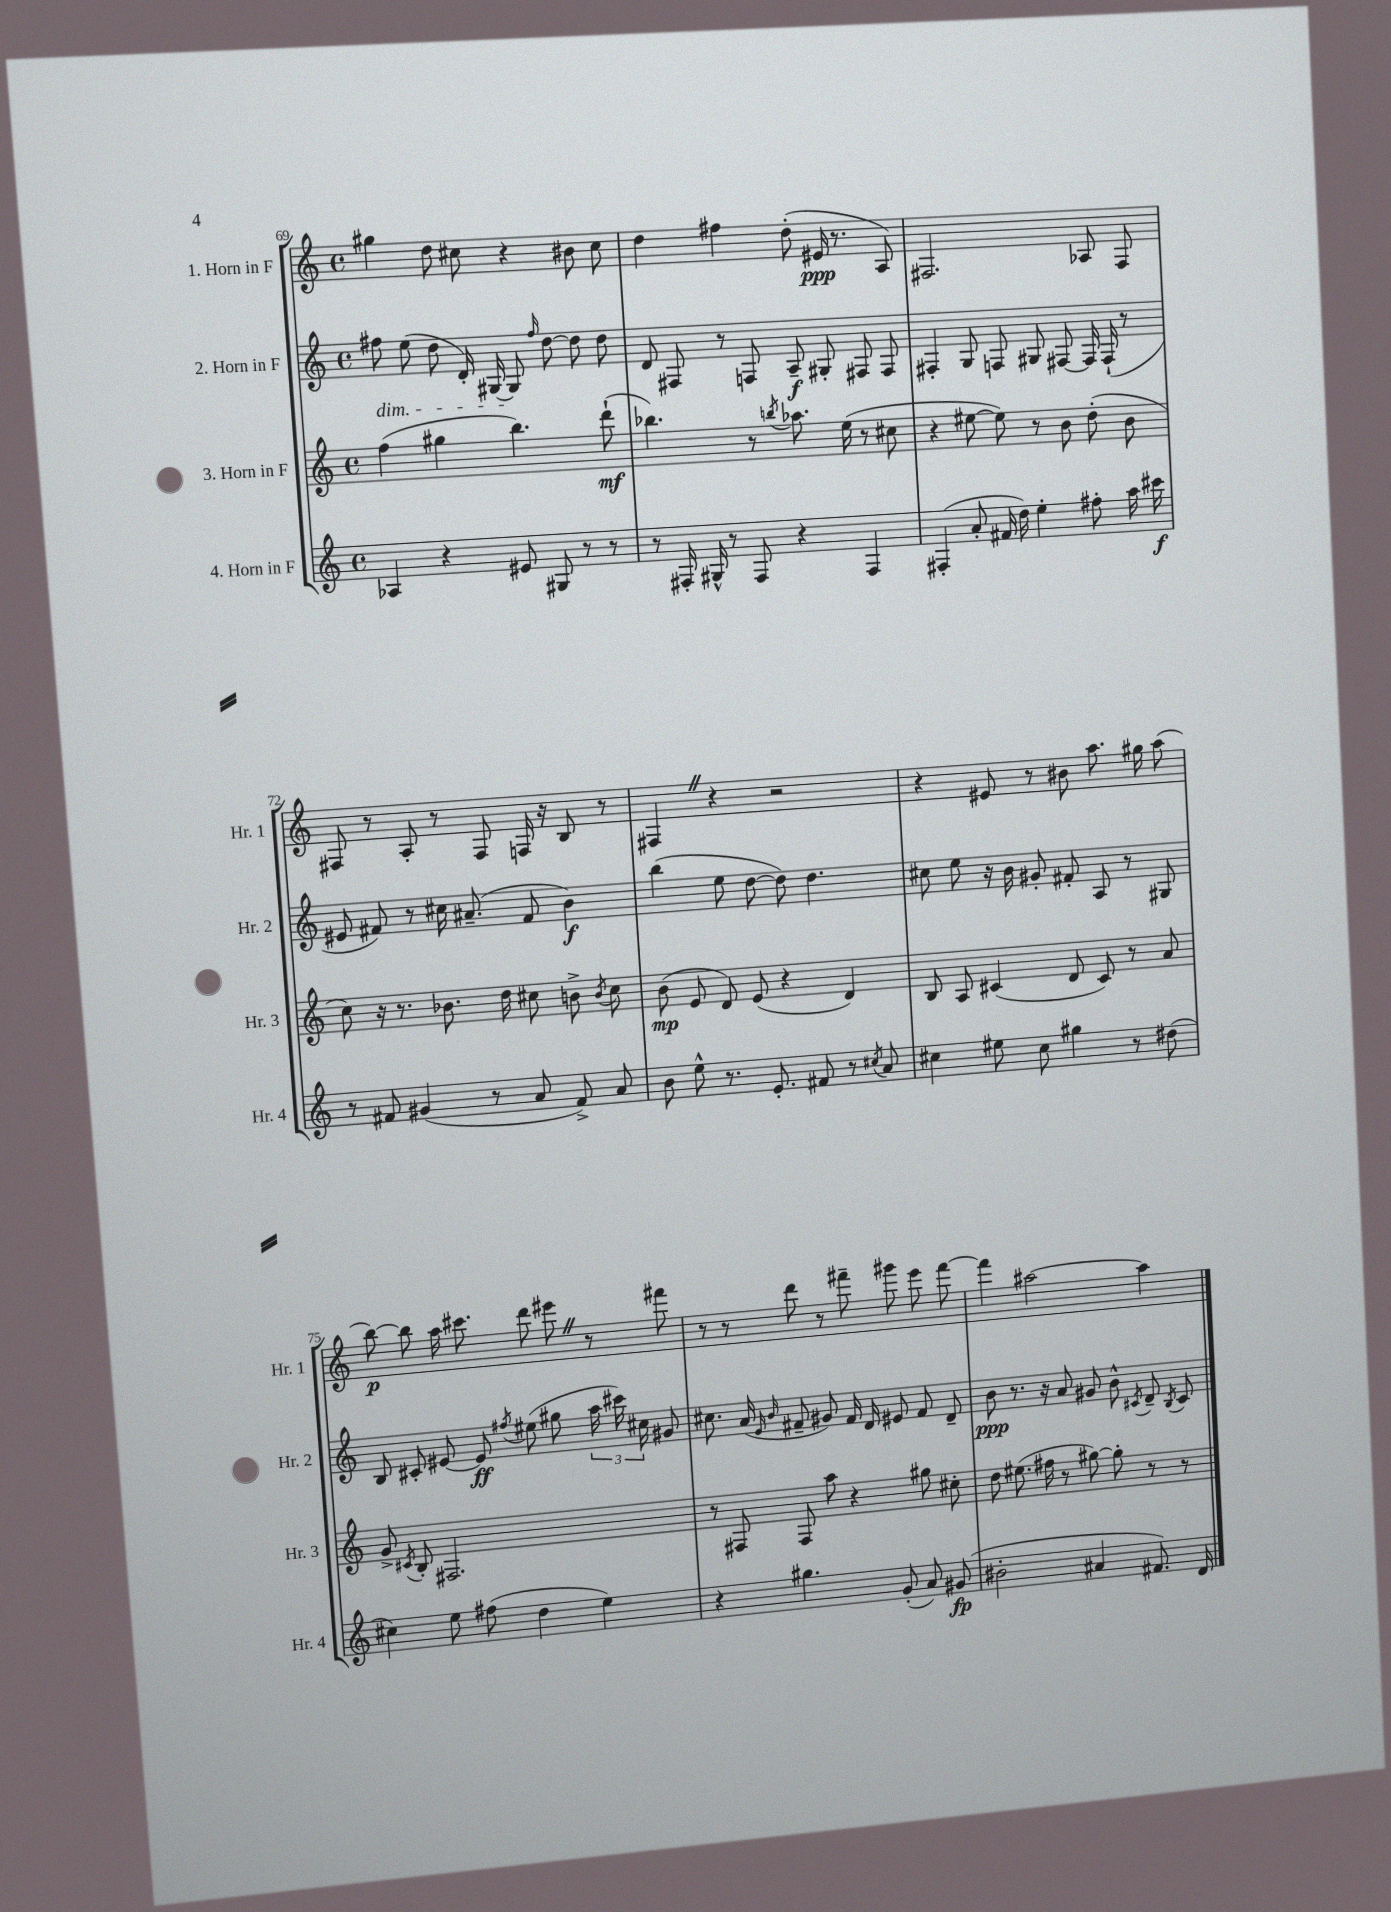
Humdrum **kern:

**kern	**dynam	**kern	**dynam	**kern	**dynam	**kern	**dynam
*part4	*part4	*part3	*part3	*part2	*part2	*part1	*part1
*staff4	*staff4	*staff3	*staff3	*staff2	*staff2	*staff1	*staff1
*I"4. Horn in F	*	*I"3. Horn in F	*	*I"2. Horn in F	*	*I"1. Horn in F	*
*I'Hr. 4	*	*I'Hr. 3	*	*I'Hr. 2	*	*I'Hr. 1	*
*clefG2	*	*clefG2	*	*clefG2	*	*clefG2	*
*k[]	*	*k[]	*	*k[]	*	*k[]	*
*M4/4	*	*M4/4	*	*M4/4	*	*M4/4	*
*met(c)	*	*met(c)	*	*met(c)	*	*met(c)	*
=69	=69	=69	=69	=69	=69	=69	=69
!	!	!	!	!LO:TX:b:i:t=dim.	!	!	!
4A-X/	.	(4ff\	.	8ff#X\	.	4gg#X\	.
.	.	.	.	(8ee\	.	.	.
4r	.	4gg#X\	.	8dd\	.	8dd\	.
.	.	.	.	16d'/)	.	8cc#X\	.
.	.	.	.	[16G#X/	.	.	.
8e#X/	.	4.bb\)	.	8G#/]	.	4r	.
.	.	.	.	16qqff#/	.	.	.
8G#X/	.	.	.	[8dd\	.	.	.
8r	.	.	.	8dd\]	.	8b#X\	.
8r	.	(8ddd`\	mf	8dd\	.	8cc#\	.
=70	=70	=70	=70	=70	=70	=70	=70
8r	.	4.bb-X\)	.	8d/	.	4dd\	.
16F#X'/	.	.	.	8F#X/	.	.	.
16G#X^^/	.	.	.	.	.	.	.
8r	.	.	.	8r	.	4ff#X\	.
8F#/	.	8r	.	8Fn/	.	.	.
.	.	8qbbn/	.	.	.	.	.
4r	.	8.aa-X\	.	8A~/	f	(8dd'\	.
.	.	.	.	8G#X'/	.	16e#X/	ppp
.	.	(16ee\	.	.	.	8.r	.
4F#/	.	8r	.	8F#X/	.	.	.
.	.	8cc#X\	.	8F#/	.	8A/)	.
=71	=71	=71	=71	=71	=71	=71	=71
(4F#X'/	.	4r	.	4F#X'/	.	2.F#X/	.
8a'/	.	[8ee#X\	.	8G/	.	.	.
16f#X/	.	8ee#\])	.	8Fn/	.	.	.
16dd\)	.	.	.	.	.	.	.
4ee'\	.	8r	.	8G#X/	.	.	.
.	.	8b\	.	[8F#X/	.	.	.
8ff#X'\	.	(8dd'\	.	16F#/]	.	8A-X/	.
.	.	.	.	(16F#`/	.	.	.
16aa\	.	8b\	.	8r	.	8F#/	.
16ccc#X\	f	.	.	.	.	.	.
!!LO:LB:g=z
=72	=72	=72	=72	=72	=72	=72	=72
8r	.	8cc\)	.	8e#X/	.	8F#X/	.
8f#X/	.	16r	.	8f#X/)	.	8r	.
.	.	8.r	.	.	.	.	.
(4g#X/	.	.	.	8r	.	8A'/	.
.	.	8.b-X\	.	16cc#X\	.	8r	.
.	.	.	.	(8.a#X~/	.	.	.
8r	.	.	.	.	.	8F#/	.
.	.	16dd\	.	.	.	.	.
8a/	.	8cc#X\	.	8f#/	.	16Fn/	.
.	.	.	.	.	.	16r	.
8f#^/)	.	8bn^\	.	4b\)	f	8B/	.
.	.	8qb/	.	.	.	.	.
8a/	.	8cc#\	.	.	.	8r	.
=73	=73	=73	=73	=73	=73	=73	=73
8b\	.	(8b\	mp	(4bb\	.	4F#XZ/	.
8ee^^\	.	8e/	.	.	.	.	.
8.r	.	8d/)	.	8ee\	.	4r	.
.	.	(8e/	.	[8dd\	.	.	.
8.e'/	.	.	.	.	.	.	.
.	.	4r	.	8dd\])	.	2r	.
8f#X/	.	.	.	4.dd\	.	.	.
8r	.	4d/)	.	.	.	.	.
8qcc#X/	.	.	.	.	.	.	.
8a/	.	.	.	.	.	.	.
=74	=74	=74	=74	=74	=74	=74	=74
4cc#X\	.	8B/	.	8cc#X\	.	4r	.
.	.	8A/	.	8ee\	.	.	.
8ee#X\	.	(4c#X/	.	16r	.	8e#X/	.
.	.	.	.	16b\	.	.	.
8cc#\	.	.	.	8g#X'/	.	8r	.
4gg#X\	.	8d/	.	8f#X'/	.	8b#X\	.
.	.	8c#/)	.	8A/	.	8.aa\	.
8r	.	8r	.	8r	.	.	.
.	.	.	.	.	.	16gg#X\	.
(8dd#X\	.	8a/	.	8G#X/	.	(8aa\	.
!!LO:LB:g=z
=75	=75	=75	=75	=75	=75	=75	=75
4cc#X\)	.	8g^/	.	8B/	.	[8bb\)	p
.	.	8qc#X/	.	.	.	.	.
.	.	8B'/	.	8c#X'/	.	8bb\]	.
8ee\	.	2.F#X/	.	[8e#X/	.	16aa\	.
.	.	.	.	.	.	8.ccc#X\	.
(8ff#X\	.	.	.	8e#/]	ff	.	.
.	.	.	.	8qff#X/	.	.	.
4dd\	.	.	.	(8ee#X\	.	8ddd\	.
.	.	.	.	8gg#X\	.	8eee#XZ\	.
4ee\)	.	.	.	24aa\	.	8r	.
.	.	.	.	24ccc#X\)	.	.	.
.	.	.	.	24cc#X\	.	.	.
.	.	.	.	8g#X/	.	8fff#X\	.
=76	=76	=76	=76	=76	=76	=76	=76
4r	.	8r	.	8.cc#X\	.	8r	.
.	.	8F#X/	.	.	.	8r	.
.	.	.	.	(16a/	.	.	.
.	.	.	.	16qqe/	.	.	.
.	.	.	.	16qqb/	.	.	.
4.gg#X\	.	8F#/	.	8f#X~/	.	8ddd\	.
.	.	8aa\	.	8g#X/)	.	8r	.
.	.	4r	.	16f#/	.	8fff#X~\	.
.	.	.	.	16d/	.	.	.
(8g'/	.	.	.	8e#X/	.	8ggg#X\	.
8a/)	.	8gg#X\	.	8f#/	.	8eee\	.
(8g#X/	fp	8cc#X'\	.	8d~/	.	[8fff#\	.
=77	=77	=77	=77	=77	=77	=77	=77
2b#X'\	.	8dd\	.	8b\	ppp	4fff#\]	.
.	.	(8.ee#X\	.	8.r	.	.	.
.	.	.	.	.	.	[2aa#X\	.
.	.	16ff#X\	.	16r	.	.	.
.	.	8r	.	8a/	.	.	.
4a#X/	.	[8gg#X\)	.	8g#X/	.	.	.
.	.	8gg#'\]	.	8b^^\	.	.	.
.	.	.	.	8qc#X/	.	.	.
8.f#X/)	.	8r	.	8d~/	.	4aa#\]	.
.	.	.	.	8qB/	.	.	.
.	.	8r	.	8c#/	.	.	.
16d/	.	.	.	.	.	.	.
==	==	==	==	==	==	==	==
*-	*-	*-	*-	*-	*-	*-	*-
